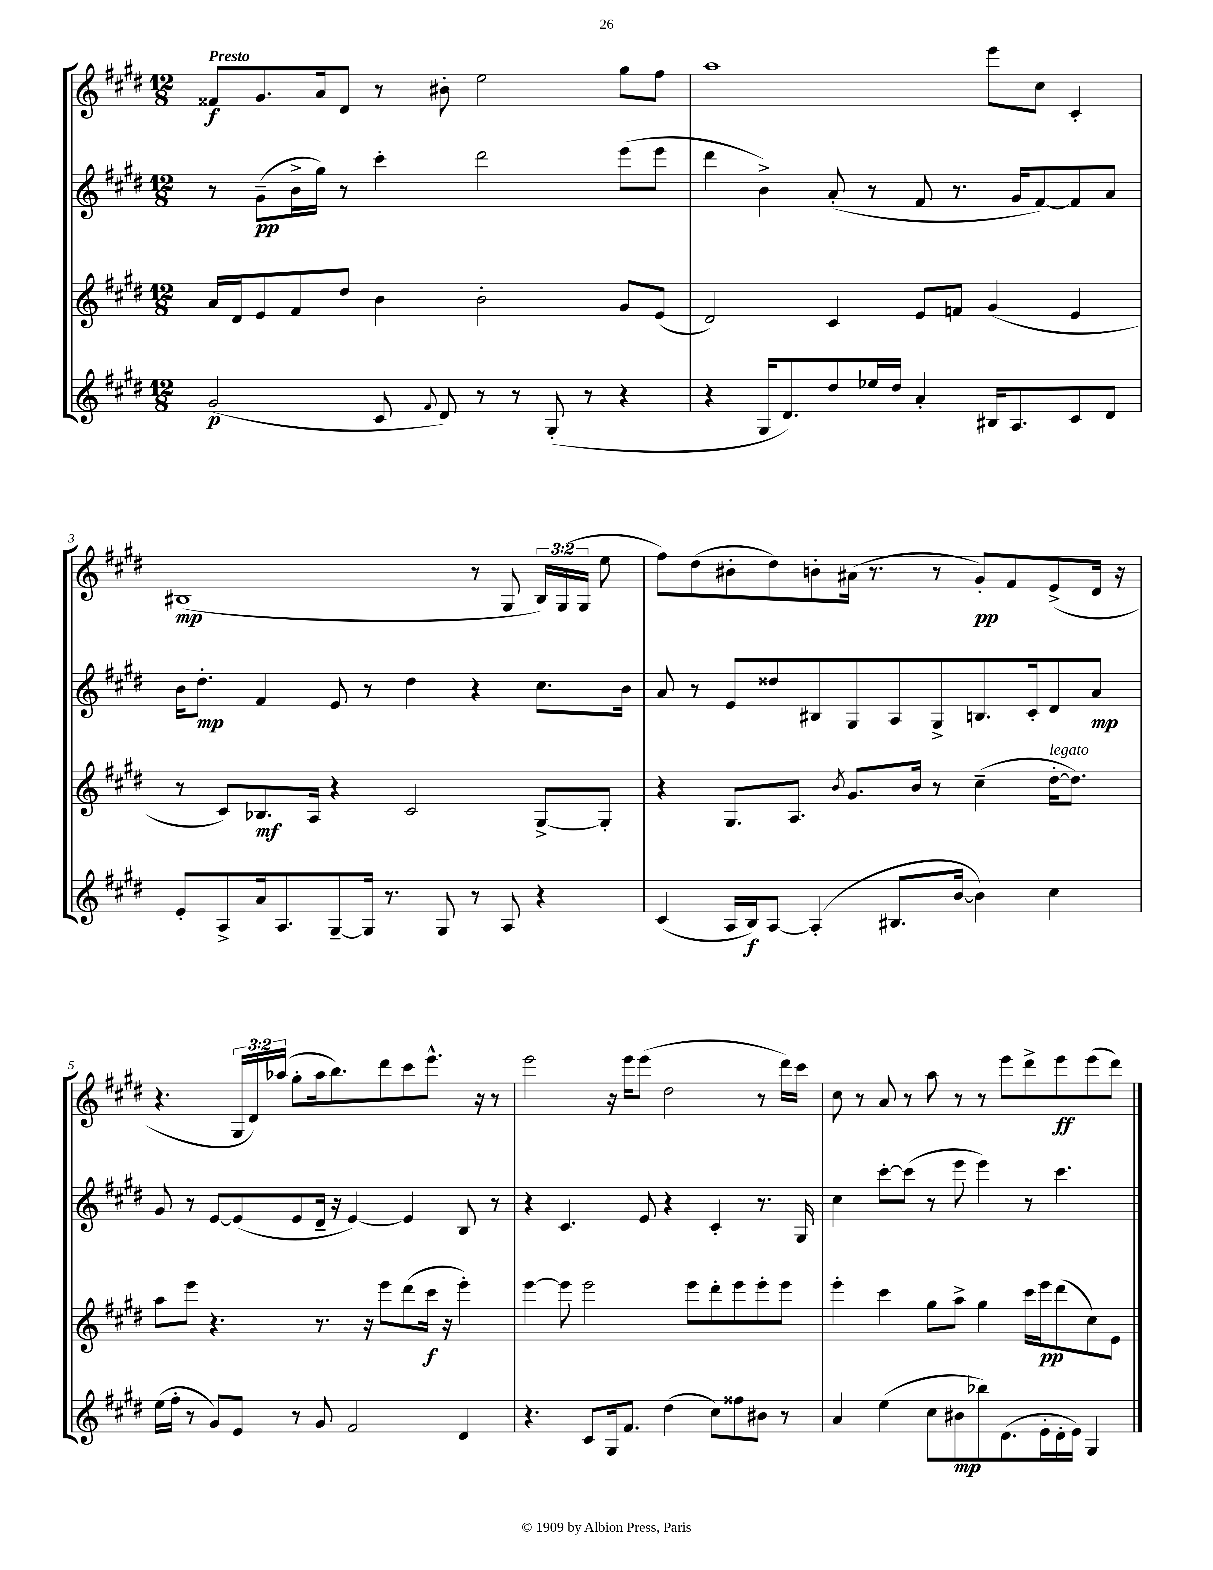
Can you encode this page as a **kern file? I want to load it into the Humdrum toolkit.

**kern	**kern	**kern	**kern
*staff4	*staff3	*staff2	*staff1
*clefG2	*clefG2	*clefG2	*clefG2
*k[f#c#g#d#]	*k[f#c#g#d#]	*k[f#c#g#d#]	*k[f#c#g#d#]
*M12/8	*M12/8	*M12/8	*M12/8
(2g#	16a	8r	8f##
.	16d#	.	.
.	8e	(8g#~	8.g#
.	8f#	16b^	.
.	.	16gg#)	16a
.	8dd#	8r	8d#
8c#	4b	4ccc#'	8r
8qqf#	.	.	.
8d#)	.	.	8b#'
8r	2b'	2ddd#	2ee
8r	.	.	.
(8G#'	.	.	.
8r	.	.	.
4r	8g#	(8eee	8gg#
.	(8e	8eee	8ff#
=	=	=	=
4r	2d#)	4ddd#	1aa
16G#	.	4b^)	.
8.d#)	.	.	.
8dd#	4c#	(8a'	.
16ee-	.	8r	.
16dd#	.	.	.
4a'	8e	8f#	.
.	8f	8.r	.
16B#	(4g#	.	8eee
8.A	.	16g#	.
.	.	[8f#)	8cc#
8c#	4e	8f#]	4c#'
8d#	.	8a	.
=	=	=	=
8e'	8r	16b	(1B#
.	.	8.dd#'	.
8A^	8c#)	.	.
16a	8.B-	4f#	.
8.A	.	.	.
.	16A	.	.
[8G#~	4r	8e	.
16G#]	.	8r	.
8.r	.	.	.
.	2c#	4dd#	.
8G#	.	.	.
8r	.	4r	8r
8A	.	.	8G#
4r	[8G#^	8.cc#	24B#)
.	.	.	(24G#
.	.	.	24G#
.	8G#']	.	8ee
.	.	16b	.
=	=	=	=
(4c#	4r	8a	8ff#)
.	.	8r	(8dd#
16A	8.G#	8e	8b#'
16B)	.	.	.
[8A	.	8dd##	8dd#)
.	8.A	.	.
(4A']	.	8B#	8b'
.	8qb	.	.
.	8.g#	8G#	(16a#
.	.	.	8.r
8.B#	.	8A	.
.	16b	.	.
.	8r	8G#^	8r
[16b	.	.	.
4b])	(4cc#~	8.B	8g#')
.	.	.	8f#
.	.	16c#'	.
4cc#	[16dd#'	8d#	(8e^
.	8.dd#])	.	.
.	.	8a	16d#
.	.	.	16r
=	=	=	=
(16ee	8aa	8g#	4.r
16ff#'	.	.	.
8r	8eee	8r	.
8g#)	4.r	[8e	.
8e	.	(8e]	24G#
.	.	.	24d#)
.	.	.	(24aa-
8r	.	8e	8gg#'
8g#	8.r	16d#~	16aa-
.	.	16r	8.bb)
2f#	.	[4e)	.
.	16r	.	.
.	8eee	.	8ddd#
.	(8ddd#	4e]	8ccc#
.	16ccc#	.	8.eee^^
.	16r	.	.
4d#	4eee')	8B	.
.	.	.	16r
.	.	8r	8r
=	=	=	=
4.r	[4eee	4r	2eee
.	8eee]	4.c#	.
8c#	2eee	.	.
16G#	.	.	16r
8.f#	.	.	16eee
.	.	8e	(8eee
(4dd#	.	4r	2dd#
.	8eee	.	.
8cc#)	8ddd#'	4c#'	.
8ff##	8eee	.	.
8b#	8eee'	8.r	8r
8r	8eee	.	16ddd#)
.	.	16G#	16ccc#
=	=	=	=
4a	4eee'	4cc#	8cc#
.	.	.	8r
(4ee	4ccc#	[8ccc#'	8a
.	.	(8ccc#]	8r
8cc#	8gg#	8r	8aa
8b#	8aa^	8eee	8r
8bb-)	4gg#	4eee)	8r
(8.d#	.	.	8eee
.	16ccc#	8r	8ddd#^
16e'	16eee	.	.
16d#'	(8ddd#	4.ccc#	8eee
16e)	.	.	.
4G#	8cc#)	.	(8eee
.	8e	.	8ddd#)
==	==	==	==
*-	*-	*-	*-
